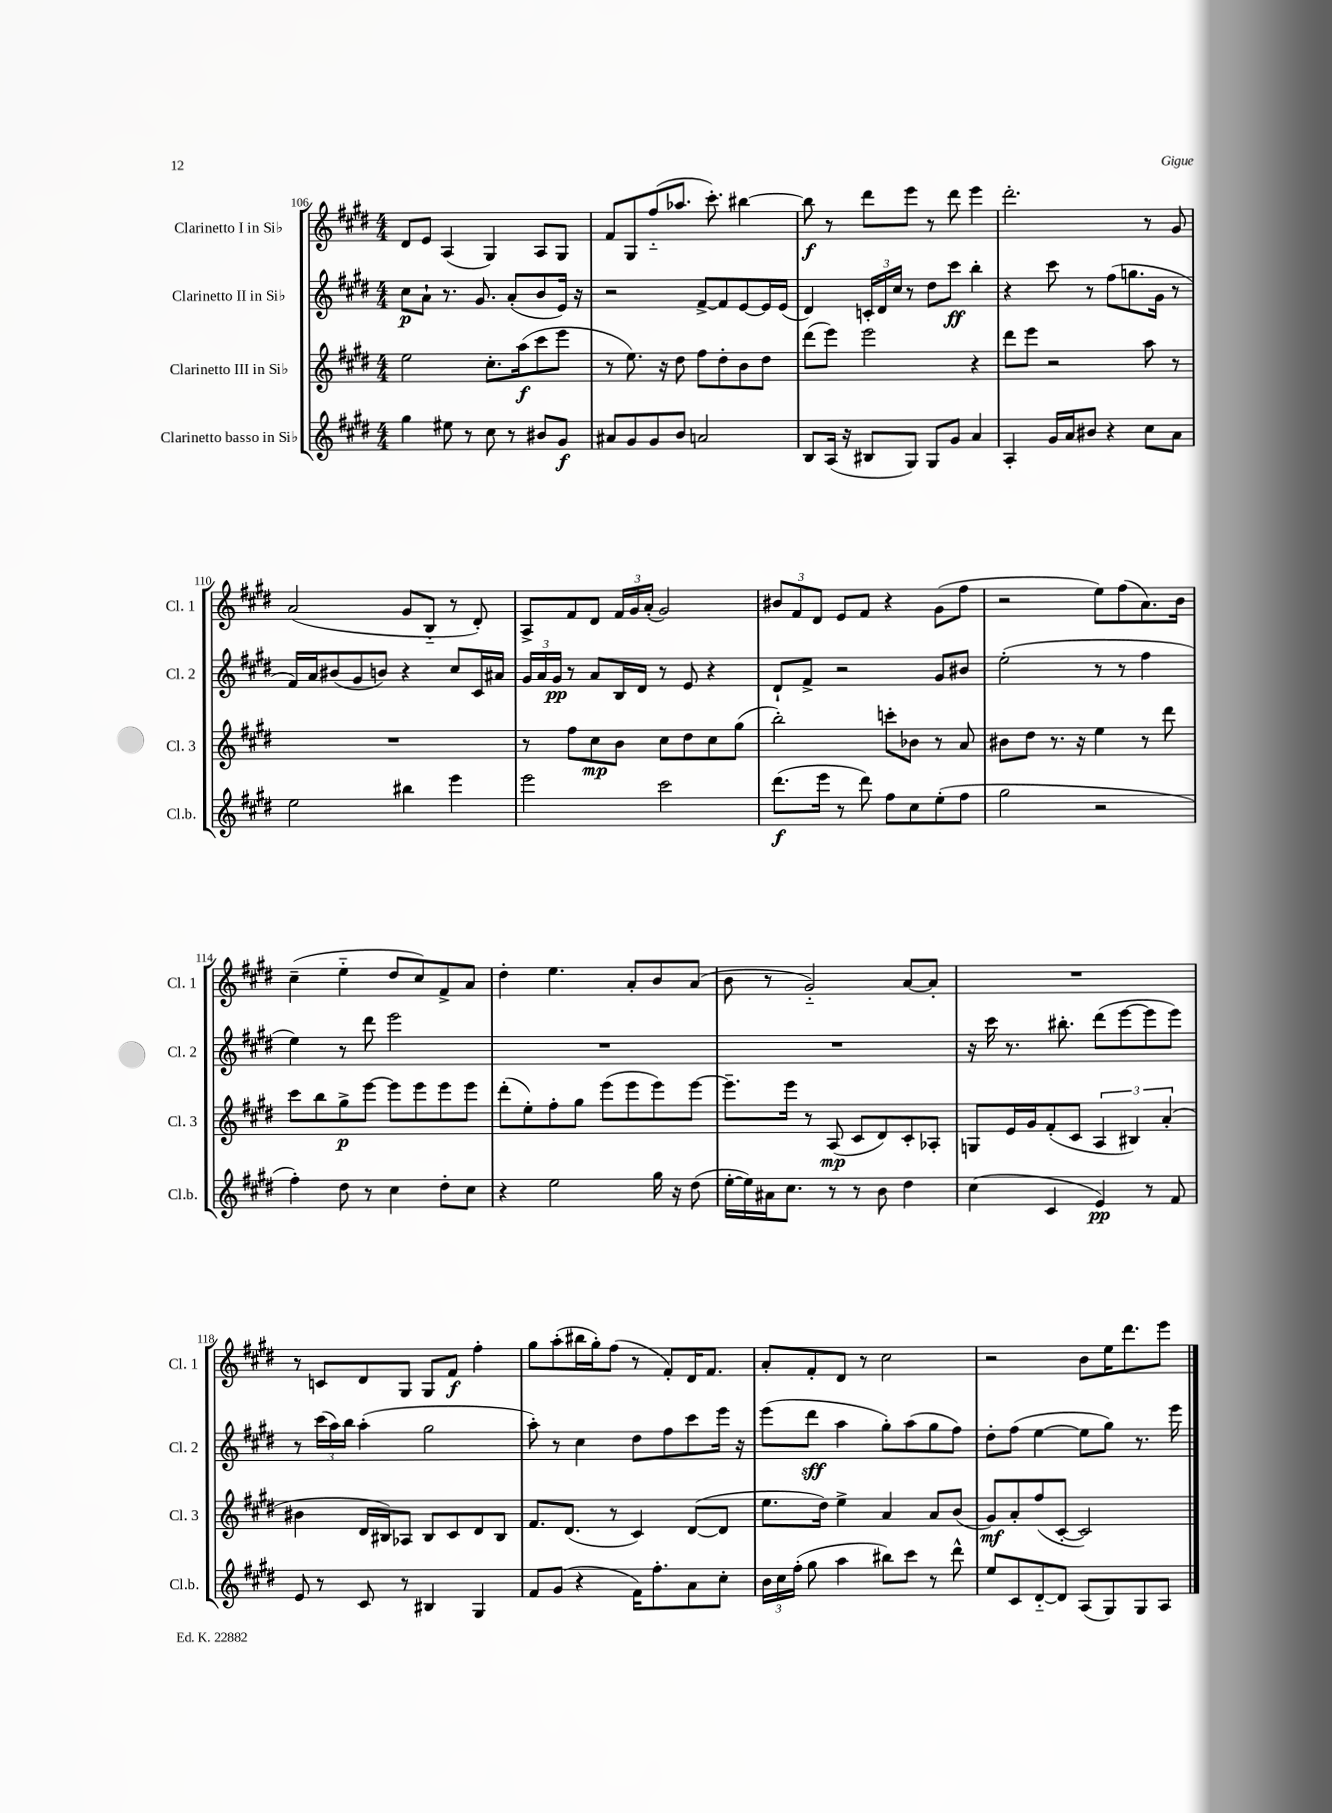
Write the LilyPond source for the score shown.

<<
\new StaffGroup <<
\new Staff = "s0" \with { instrumentName = "Clarinetto I in Sib" shortInstrumentName = "Cl. 1" } {
    \clef treble \key e \major \numericTimeSignature \time 4/4
    \autoBeamOff dis'8[ e'8] a4( gis4) a8[ gis8] |
    fis'8[ gis8 fis''8-_( aes''8.] cis'''8.-.) bis''4~ |
    bis''8\f r8 dis'''8[ e'''8] r8 dis'''8 e'''4 |
    dis'''2.-. r8 gis'8 |
    a'2( gis'8[ b8]-_ r8 dis'8-.) |
    a8[-> fis'8 dis'8] \tuplet 3/2 { fis'16[ gis'16 a'16]-.( } gis'2) |
    \tuplet 3/2 { bis'8[ fis'8 dis'8] } e'8[ fis'8] r4 gis'8[( fis''8] |
    r2 e''8[) fis''8( a'8.) b'16] |
    cis''4--( e''4-_ dis''8[ cis''8) fis'8-> a'8] |
    dis''4-. e''4. a'8[-. b'8 a'8]( |
    b'8 r8 gis'2-_) a'8[~ a'8]-. |
    R1 |
    r8 c'8[ dis'8 gis8] gis8[ fis'8]\f fis''4-. |
    gis''8[ a''8-.( bis''16 gis''16-.) fis''8]( r8 fis'8[-.) dis'16 fis'8.] |
    a'8[-. fis'8-. dis'8] r8 cis''2 |
    r2 b'8[ e''16 dis'''8. e'''8] \bar "|." |
}
\new Staff = "s1" \with { instrumentName = "Clarinetto II in Sib" shortInstrumentName = "Cl. 2" } {
    \clef treble \key e \major \numericTimeSignature \time 4/4
    \autoBeamOff cis''8[\p a'8]-! r8. gis'8. a'8[-.( b'8 e'16]) r16 |
    r2 fis'8[~-> fis'8 e'8~ e'16 e'16]( |
    dis'4) \tuplet 3/2 { c'16[-. dis'16 cis''16] } r8 dis''8[ cis'''8]\ff b''4-. |
    r4 cis'''8 r8 fis''8[( g''8. gis'16] r8 |
    fis'16[) a'16 bis'8( gis'8 b'8]) r4 cis''8[ cis'16 ais'16] |
    \tuplet 3/2 { gis'16[ a'16 gis'16]\pp } r8 a'8[ b16 dis'16] r8 e'8 r4 |
    dis'8[-! fis'8]-> r2 gis'8[ bis'8] |
    e''2-.( r8 r8 fis''4 |
    e''4) r8 dis'''8 e'''2 |
    R1 |
    R1 |
    r16 cis'''16 r8. bis''8.-. dis'''8[( e'''8~ e'''8 e'''8]) |
    r8 \tuplet 3/2 { cis'''16[( a''16) b''16] } a''4-.( gis''2 |
    a''8-.) r8 cis''4 dis''8[ fis''8 cis'''8 e'''16] r16 |
    e'''8[( dis'''8]\sff a''4 gis''8[-.) a''8( gis''8 fis''8]) |
    dis''8[-. fis''8]( e''4~ e''8[ gis''8]) r8. e'''16 \bar "|." |
}
\new Staff = "s2" \with { instrumentName = "Clarinetto III in Sib" shortInstrumentName = "Cl. 3" } {
    \clef treble \key e \major \numericTimeSignature \time 4/4
    \autoBeamOff e''2 cis''8.[-. a''16\f( cis'''8 e'''8] |
    r8 e''8.) r16 dis''8 fis''8[ dis''8-. b'8 dis''8] |
    dis'''8[( e'''8]) e'''2 r4 |
    dis'''8[ e'''8] r2 a''8 r8 |
    R1 |
    r8 fis''8[ cis''8\mp b'8] cis''8[ dis''8 cis''8 gis''8]( |
    b''2-.) c'''8[-. bes'8] r8 a'8 |
    bis'8[ dis''8] r8. r16 e''4 r8 dis'''8 |
    cis'''8[ b''8 gis''8->\p e'''8]~ e'''8[ e'''8 e'''8 e'''8] |
    dis'''8[-.( e''8-.) fis''8-. gis''8] e'''8[( e'''8 e'''8) e'''8]~ |
    e'''8.[-- e'''16] r8 a8\mp( cis'8[ dis'8) cis'8-. aes8]-. |
    g8[ e'16 gis'16 fis'8-.( cis'8] \tuplet 3/2 { a4 bis4) a'4-.( } |
    bis'4 dis'16[ bis16) aes8] bis8[ cis'8 dis'8 bis8] |
    fis'8.[ dis'8.]( r8 cis'4) dis'8[~( dis'8] |
    e''8.[ dis''16]) e''4-> a'4 a'8[ b'8]( |
    gis'8[\mf) a'8-. fis''8( cis'8]~-. cis'2) \bar "|." |
}
\new Staff = "s3" \with { instrumentName = "Clarinetto basso in Sib" shortInstrumentName = "Cl.b." } {
    \clef treble \key e \major \numericTimeSignature \time 4/4
    \autoBeamOff gis''4 eis''8 r8 cis''8 r8 bis'8[ gis'8]\f |
    ais'8[ gis'8 gis'8 b'8] a'2 |
    b8[ a16]( r16 bis8[ gis8]) gis8[ gis'8] a'4 |
    a4-. gis'16[ a'16 bis'8] r4 cis''8[ a'8] |
    e''2 bis''4 e'''4 |
    e'''2 cis'''2 |
    dis'''8.[\f( e'''16] r8 dis'''8) fis''8[ cis''8 e''8-.( fis''8] |
    gis''2 r2 |
    fis''4-.) dis''8 r8 cis''4 dis''8[-. cis''8] |
    r4 e''2 gis''16 r16 dis''8( |
    e''16[~-. e''16) ais'16 cis''8.] r8 r8 b'8 dis''4 |
    cis''4( cis'4 e'4\pp) r8 fis'8 |
    e'8 r8 cis'8 r8 bis4 gis4 |
    fis'8[ gis'8]( r4 fis'16[) fis''8.-. a'8 cis''8]-. |
    \tuplet 3/2 { b'16[ cis''16 fis''16]-.( } gis''8 a''4 bis''8[) cis'''8] r8 dis'''8-^ |
    e''8[ cis'8 dis'8~-_ dis'8] a8[( gis8) gis8 a8] \bar "|." |
}
>>
>>
\layout { \context { \Score currentBarNumber = #106 } }
